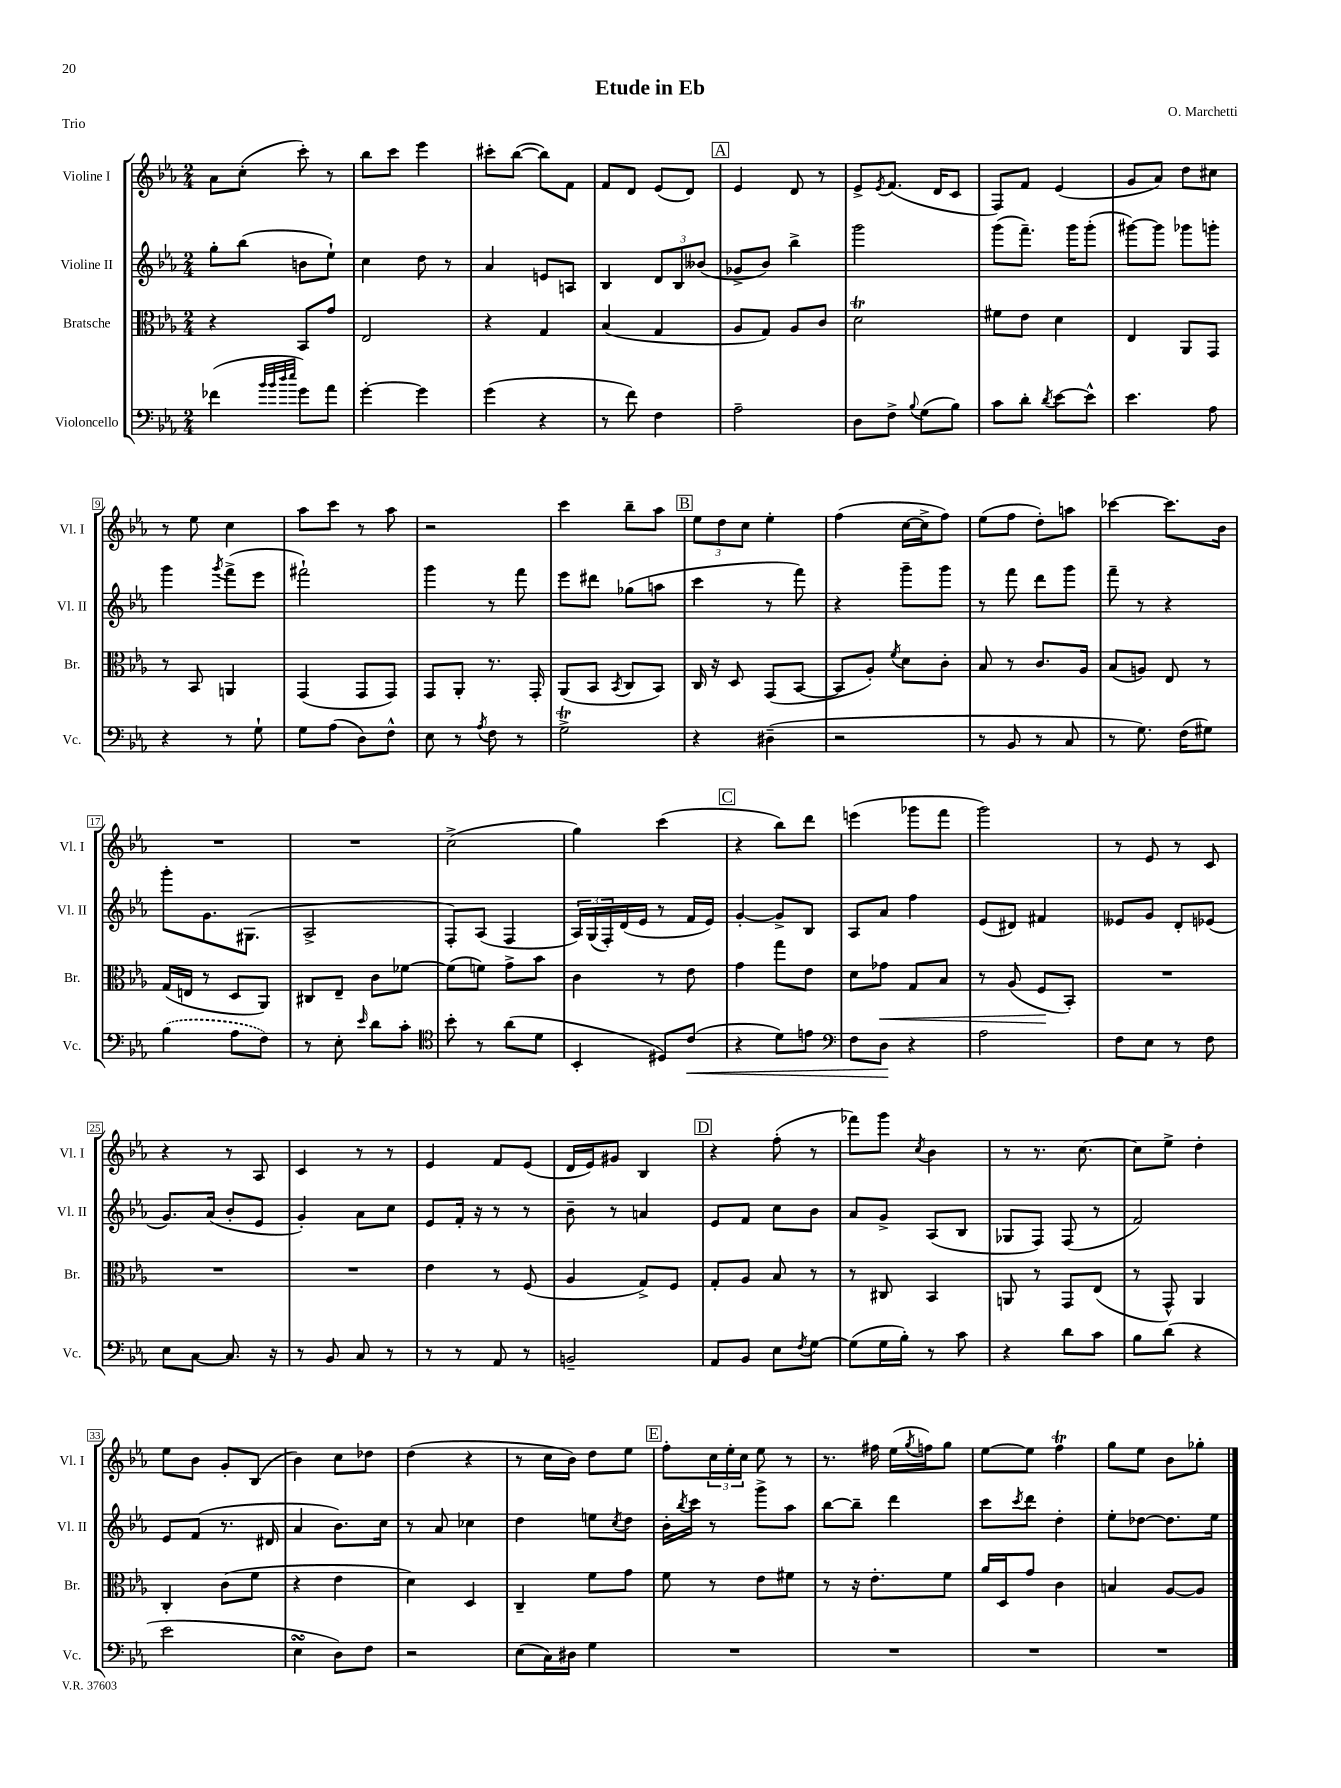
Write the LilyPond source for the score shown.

\header { title = "Etude in Eb" composer = "O. Marchetti" piece = "Trio" }
<<
\new StaffGroup <<
\new Staff = "s0" \with { instrumentName = "Violine I" shortInstrumentName = "Vl. I" } {
    \clef treble \key ees \major \numericTimeSignature \time 2/4
    aes'8 c''8-.( c'''8-.) r8 |
    bes''8 c'''8 ees'''4 |
    cis'''8-. bes''8~( bes''8) f'8 |
    f'8 d'8 ees'8( d'8) |
    \mark \markup { \box "A" } ees'4 d'8 r8 |
    ees'8-> \acciaccatura { ees'8 } f'8.( d'16 c'8 |
    f8) f'8 ees'4( |
    g'8 aes'8) d''8 cis''8 |
    r8 ees''8 c''4 |
    aes''8 c'''8 r8 aes''8 |
    r2 |
    c'''4 bes''8-- aes''8 |
    \mark \markup { \box "B" } \tuplet 3/2 { ees''8 d''8 c''8 } ees''4-. |
    f''4( c''16~ c''16-> f''8) |
    ees''8( f''8 d''8-.) a''8 |
    ces'''4~ ces'''8. bes'16 |
    R2 |
    R2 |
    c''2->( |
    g''4) c'''4( |
    \mark \markup { \box "C" } r4 bes''8) d'''8 |
    e'''4( ges'''8 f'''8 |
    g'''2) |
    r8 ees'8 r8 c'8 |
    r4 r8 aes8 |
    c'4 r8 r8 |
    ees'4 f'8 ees'8( |
    d'16 ees'16) gis'8 bes4 |
    \mark \markup { \box "D" } r4 f''8-.( r8 |
    fes'''8) g'''8 \acciaccatura { c''8 } bes'4 |
    r8 r8. c''8.~ |
    c''8 ees''8-> d''4-. |
    ees''8 bes'8 g'8-. bes8( |
    bes'4) c''8 des''8 |
    d''4( r4 |
    r8 c''16 bes'16) d''8 ees''8 |
    \mark \markup { \box "E" } f''8-. \tuplet 3/2 { c''16 ees''16-. c''16 } ees''8 r8 |
    r8. fis''16 ees''16( \acciaccatura { g''8 } f''16) g''8 |
    ees''8~ ees''8 f''4\trill |
    g''8 ees''8 bes'8 ges''8-. \bar "|." |
}
\new Staff = "s1" \with { instrumentName = "Violine II" shortInstrumentName = "Vl. II" } {
    \clef treble \key ees \major \numericTimeSignature \time 2/4
    g''8-. bes''8( b'8 ees''8-!) |
    c''4 d''8 r8 |
    aes'4 e'8 a8 |
    bes4 \tuplet 3/2 { d'8 bes8 beses'8( } |
    \mark \markup { \box "A" } ges'8-> bes'8) bes''4-> |
    g'''2 |
    g'''8( f'''8.--) g'''16 g'''8-.( |
    gis'''8~) gis'''8 ges'''8 g'''8-. |
    g'''4 \acciaccatura { g'''8 } f'''8->( ees'''8 |
    fis'''2-!) |
    g'''4 r8 f'''8 |
    ees'''8 dis'''8 ges''8( a''8 |
    \mark \markup { \box "B" } c'''4 r8 f'''8) |
    r4 g'''8-- g'''8 |
    r8 f'''8 d'''8 g'''8 |
    f'''8-- r8 r4 |
    g'''8-. g'8. gis8.( |
    aes2-> |
    f8-.) aes8( f4 |
    \tuplet 3/2 { aes16) g16( f16-.) } d'16( ees'16 r8 f'16 ees'16) |
    \mark \markup { \box "C" } g'4~-. g'8-> bes8 |
    aes8 aes'8 f''4 |
    ees'8( dis'8) fis'4 |
    eeses'8 g'8 d'8-. ees'8( |
    g'8.) aes'16( bes'8-. ees'8 |
    g'4-.) aes'8 c''8 |
    ees'8 f'16-. r16 r8 r8 |
    bes'8-- r8 a'4 |
    \mark \markup { \box "D" } ees'8 f'8 c''8 bes'8 |
    aes'8 g'8-> aes8( bes8 |
    ges8 f8) f8( r8 |
    f'2) |
    ees'8 f'8( r8. dis'16 |
    aes'4 bes'8.) c''16 |
    r8 aes'8 ces''4 |
    d''4 e''8 \acciaccatura { c''8 } d''8 |
    \mark \markup { \box "E" } bes'16-. \acciaccatura { bes''8 } c'''16 r8 g'''8-> aes''8 |
    bes''8~ bes''8-- d'''4 |
    c'''8 \acciaccatura { c'''8 } d'''8 d''4-. |
    ees''8-. des''8~ des''8. ees''16 \bar "|." |
}
\new Staff = "s2" \with { instrumentName = "Bratsche" shortInstrumentName = "Br." } {
    \clef alto \key ees \major \numericTimeSignature \time 2/4
    r4 bes,8 g'8 |
    ees2 |
    r4 g4 |
    bes4( g4 |
    \mark \markup { \box "A" } aes8 g8) aes8 c'8 |
    d'2\trill |
    fis'8 ees'8 d'4 |
    ees4 aes,8 g,8 |
    r8 bes,8 a,4 |
    g,4( g,8 g,8) |
    g,8 aes,8-. r8. g,16-. |
    aes,8( bes,8 \acciaccatura { bes,8 } c8 bes,8) |
    \mark \markup { \box "B" } c16 r16 d8 g,8( bes,8~ |
    bes,8 aes8-.) \acciaccatura { f'8 } d'8 c'8-. |
    bes8 r8 c'8. aes16 |
    bes8( a8) ees8 r8 |
    g16( e16 r8 d8 aes,8) |
    cis8 ees8-- c'8 fes'8~ |
    fes'8( f'8) g'8-> bes'8 |
    c'4 r8 ees'8 |
    \mark \markup { \box "C" } g'4 g''8 ees'8 |
    d'8 ges'8\< g8 bes8 |
    r8 aes8( f8\! bes,8-.) |
    R2 |
    R2 |
    R2 |
    ees'4 r8 f8( |
    aes4 g8->) f8 |
    \mark \markup { \box "D" } g8-. aes8 bes8 r8 |
    r8 cis8 bes,4 |
    a,8 r8 g,8 ees8( |
    r8 g,8-^) aes,4 |
    c4-. c'8( f'8 |
    r4 ees'4 |
    d'4) d4 |
    c4-- f'8 g'8 |
    \mark \markup { \box "E" } f'8 r8 ees'8 fis'8 |
    r8 r16 ees'8.-. f'8 |
    aes'16 d16 g'8 c'4 |
    b4 aes8~ aes8 \bar "|." |
}
\new Staff = "s3" \with { instrumentName = "Violoncello" shortInstrumentName = "Vc." } {
    \clef bass \key ees \major \numericTimeSignature \time 2/4
    fes'4( \grace { bes'32 bes'32 d''32 ees''32 } g'8) aes'8 |
    g'4~-. g'4 |
    g'4( r4 |
    r8 f'8) f4 |
    \mark \markup { \box "A" } aes2-- |
    d8 f8-> \appoggiatura { bes8 } g8( bes8) |
    c'8 d'8-. \acciaccatura { d'8 } ees'8~ ees'8-^ |
    ees'4. aes8 |
    r4 r8 g8-! |
    g8 aes8( d8) f8-^ |
    ees8 r8 \acciaccatura { aes8 } f8 r8 |
    g2->\trill |
    \mark \markup { \box "B" } r4 dis4--( |
    r2 |
    r8 bes,8 r8 c8 |
    r8 g8.) f16( gis8) |
    \once \slurDashed bes4( aes8 f8) |
    r8 ees8-. \grace { ees'16 } d'8 c'8-. |
    \clef tenor bes'8-. r8 aes'8( d'8 |
    bes,4-. dis8) c'8\<( |
    \mark \markup { \box "C" } r4 d'8) e'8 |
    \clef bass f8 d8\! r4 |
    aes2 |
    f8 ees8 r8 f8 |
    ees8 c8~ c8. r16 |
    r8 bes,8 c8 r8 |
    r8 r8 aes,8 r8 |
    b,2-- |
    \mark \markup { \box "D" } aes,8 bes,8 ees8 \acciaccatura { f8 } g8~ |
    g8( g16 bes16-.) r8 c'8 |
    r4 d'8 c'8 |
    bes8 d'8( r4 |
    ees'2 |
    ees4\turn d8) f8 |
    r2 |
    ees8( c16) dis16 g4 |
    \mark \markup { \box "E" } R2 |
    R2 |
    R2 |
    R2 \bar "|." |
}
>>
>>
\layout { \context { \Score \override BarNumber.stencil = #(make-stencil-boxer 0.1 0.3 ly:text-interface::print) } }
